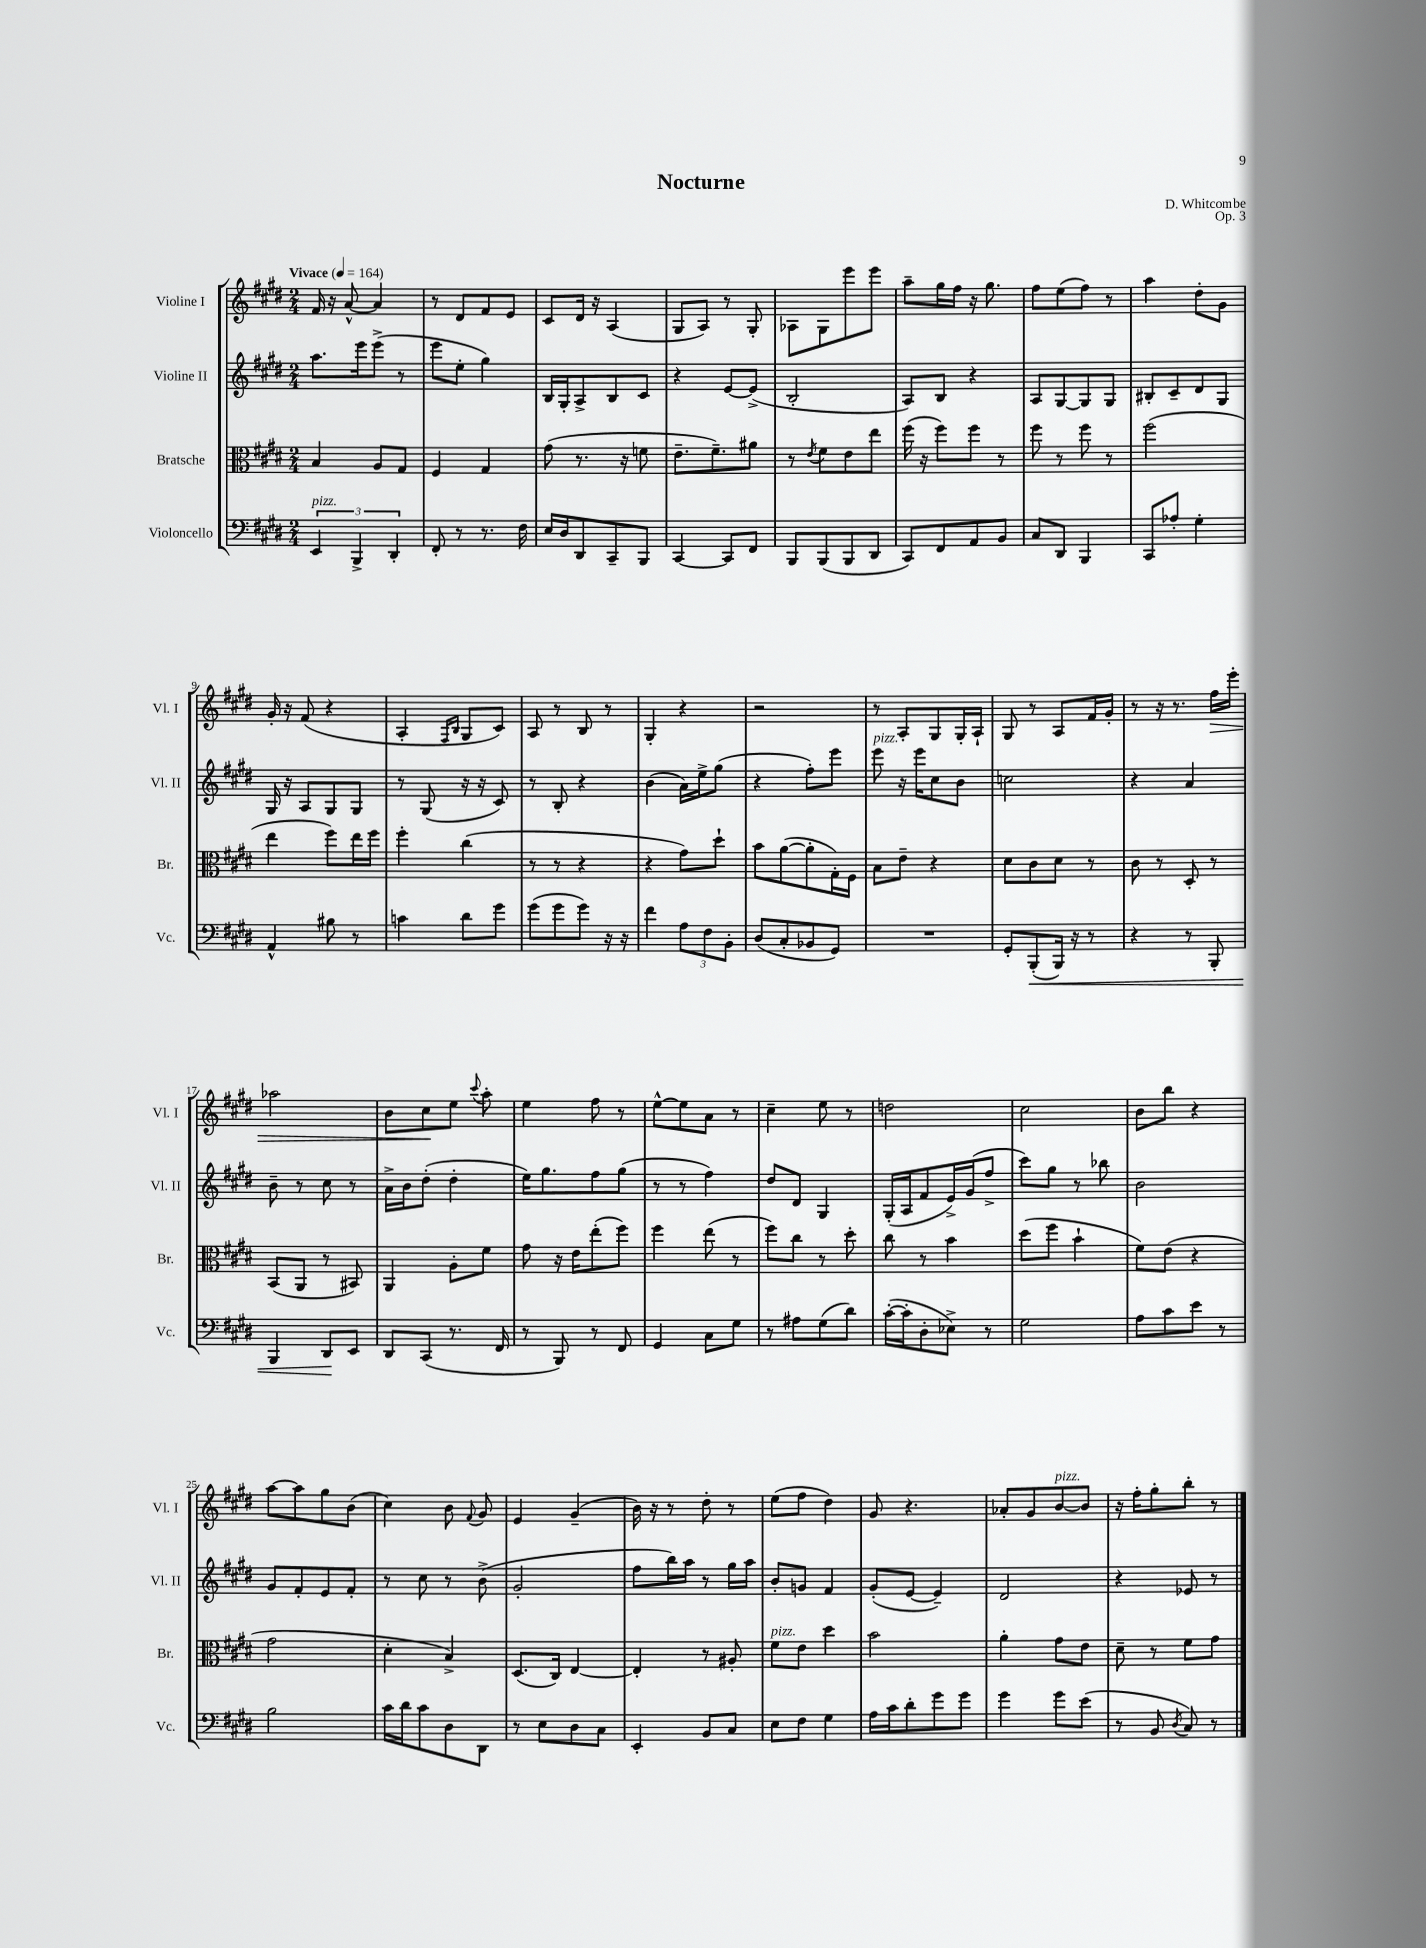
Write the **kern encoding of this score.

**kern	**kern	**kern	**kern
*staff4	*staff3	*staff2	*staff1
*clefF4	*clefC3	*clefG2	*clefG2
*k[f#c#g#d#]	*k[f#c#g#d#]	*k[f#c#g#d#]	*k[f#c#g#d#]
*M2/4	*M2/4	*M2/4	*M2/4
*MM164	*MM164	*MM164	*MM164
6EE/	4B/	8.aa\L	16f#/
.	.	.	16r
.	.	.	[8a^^/
6BBB^/	.	.	.
.	.	16eee\k	.
.	8A/L	(8eee^\J	4a/]
6DD#'/	.	.	.
.	8G#/J	8r	.
=	=	=	=
8FF#'/	4F#/	8eee\L	8r
8r	.	8ee'\J	8d#/L
8.r	4G#/	4gg#\)	8f#/
.	.	.	8e/J
16F#\	.	.	.
=	=	=	=
16E/LL	(8g#\	16B/LL	8c#/L
16D#/J	.	16G#'/J	.
8DD#/	8.r	8A^/	16d#/Jk
.	.	.	16r
8CC#~/	.	8B/	(4A/
.	16r	.	.
8BBB/J	8f\	8c#/J	.
=	=	=	=
[4CC#/	8.e~\L	4r	8G#/L
.	.	.	8A/J)
.	8.f#~\)	.	.
8CC#/]L	.	[8e/L	8r
8FF#/J	8a#\J	(8e^/]J	8G#'/
=	=	=	=
8BBB/L	8r	2B'/	8A-\L
.	8qe/	.	.
(8BBB/	8f#\L	.	8G#\
8BBB/	8e\	.	8eee\
8DD#/J	8ee\J	.	8eee\J
=	=	=	=
8CC#/L)	(16ff#\	8A/L)	8aa~\L
.	16r	.	.
8FF#/	8ff#\L)	8B/J	16gg#\L
.	.	.	16ff#\JJ
8AA/	8ff#\J	4r	16r
.	.	.	8.gg#\
8BB/J	8r	.	.
=	=	=	=
8C#/L	8ff#\	8A/L	8ff#\L
8DD#/J	8r	[8G#/	(8ee\
4BBB/	8ff#\	8G#/]	8ff#\J)
.	8r	8G#/J	8r
=	=	=	=
8CC#/L	(2ff#\	8B#'/L	4aa\
8A-'/J	.	8c#~/	.
4G#'\	.	8d#/	8dd#'\L
.	.	8G#/J	8g#\J
=	=	=	=
4AA^^/	4ee\	16G#/	16g#'/
.	.	16r	16r
.	.	8A/L	(8f#/
8B#\	8ff#\L)	8G#/	4r
8r	16ee\L	8G#/J	.
.	16ff#\JJ	.	.
=	=	=	=
4c\	4ff#'\	8r	4A'/
.	.	(8G#/	.
.	.	.	16qqF#/LL
.	.	.	16qqB/JJ
8d#\L	(4cc#\	16r	8G#/L
.	.	16r	.
8g#\J	.	8c#/)	8c#/J)
=	=	=	=
(8g#\L	8r	8r	8A/
8g#\	8r	8B'/	8r
8g#\J)	4r	4r	8B/
16r	.	.	8r
16r	.	.	.
=	=	=	=
4f#\	4r	(4b\	4G#'/
12A\L	8g#\L)	16a\LL)	4r
.	.	16ee^\J	.
12F#\	.	.	.
.	8dd#`\J	(8gg#\J	.
12BB'\J	.	.	.
=	=	=	=
(8D#/L	8b\L	4r	2r
8C#'/	([8a\	.	.
8BB-/	8a'\]	8ff#'\L)	.
8GG#/J)	16G#'\L)	8eee\J	.
.	16F#\JJ	.	.
=	=	=	=
2r	8B\L	8eee\	8r
.	8e~\J	16r	8A'/L
.	.	16eee\LK	.
.	4r	8cc#\	8G#/
.	.	8b\J	16G#'/L
.	.	.	16A`/JJ
=	=	=	=
8GG#'/L	8d#\L	2cc\	8G#/
(8BBB'/	8c#\	.	8r
16BBB/Jk)	8d#\J	.	8A/L
16r	.	.	.
8r	8r	.	16f#/L
.	.	.	16g#'/JJ
=	=	=	=
4r	8c#\	4r	8r
.	8r	.	16r
.	.	.	8.r
8r	8D#'/	4a/	.
8BBB'/	8r	.	16ff#\LL
.	.	.	16eee'\JJ
=	=	=	=
4BBB/	(8BB/L	8b~\	2aa-\
.	8AA/J	8r	.
8DD#/L	8r	8cc#\	.
8EE/J	8BB#/)	8r	.
=	=	=	=
8DD#/L	4AA/	16a^\LL	8b\L
.	.	16b\J	.
(8CC#/J	.	(8dd#'\J	8cc#\
8.r	8A'\L	4dd#'\	8ee\J
.	.	.	8qqccc#/
.	8f#\J	.	8aa'\
16FF#/	.	.	.
=	=	=	=
8r	8g#\	16ee\LK)	4ee\
.	.	8.gg#\	.
8BBB/)	16r	.	.
.	16e\LK	.	.
8r	(8ee'\	8ff#\	8ff#\
8FF#/	8ff#\J)	(8gg#\J	8r
=	=	=	=
4GG#/	4ff#\	8r	[8ee^^\L
.	.	8r	8ee\]
8C#\L	(8ee\	4ff#\)	8a\J
8G#\J	8r	.	8r
=	=	=	=
8r	8ff#\L)	8dd#/L	4cc#~\
8A#\L	8cc#\J	8d#/J	.
(8G#\	8r	4G#/	8ee\
8d#\J)	8dd#'\	.	8r
=	=	=	=
([16c#'\LL	8cc#\	(16G#'/LL	2dd\
16c#'\]J	.	16A/J	.
8D#'\	8r	8f#/	.
8E-^\J)	4b\	16e^/L)	.
.	.	(16g#/J	.
8r	.	8ff#^/J	.
=	=	=	=
2G#\	(8dd#\L	8ccc#\L)	2cc#\
.	8ff#\J	8gg#\J	.
.	4b`\	8r	.
.	.	8bb-\	.
=	=	=	=
8A\L	8f#\L)	2b\	8b\L
8c#\	(8e\J	.	8bb\J
8e\J	4r	.	4r
8r	.	.	.
=	=	=	=
2B\	2g#\	8g#/L	[8aa\L
.	.	8f#'/	8aa\]
.	.	8e/	8gg#\
.	.	8f#'/J	(8b\J
=	=	=	=
16c#\LL	4d#'\	8r	4cc#\)
16d#\J	.	.	.
8c#\	.	8cc#\	.
8D#\	4B^/)	8r	8b\
.	.	.	8qqf#/
8DD#\J	.	(8b^\	8g#/
=	=	=	=
8r	(8.D#/L	2g#'/	4e/
8E\L	.	.	.
.	16C#/Jk)	.	.
8D#\	[4E/	.	(4g#~/
8C#\J	.	.	.
=	=	=	=
4EE'/	4E'/]	8ff#\L	16b\)
.	.	.	16r
.	.	16bb\L)	8r
.	.	16aa\JJ	.
8BB/L	8r	8r	8dd#'\
8C#/J	8A#'/	16gg#\LL	8r
.	.	16aa\JJ	.
=	=	=	=
8E\L	8f#\L	8b'/L	(8ee\L
8F#\J	8e\J	8g/J	8ff#\J
4G#\	4dd#\	4f#/	4dd#\)
=	=	=	=
16A\LL	2b\	(8g#'/L	8g#/
16c#\J	.	.	.
8d#'\	.	[8e/J	4.r
8g#\	.	4e~/])	.
8g#\J	.	.	.
=	=	=	=
4g#\	4a'\	2d#/	8a-'/L
.	.	.	8g#/
8g#\L	8g#\L	.	[8b/
(8e\J	8e\J	.	8b/]J
=	=	=	=
8r	8d#~\	4r	16r
.	.	.	16ff#'\LK
8BB/	8r	.	8gg#'\
8qD#/	.	.	.
8C#/)	8f#\L	8e-/	8bb'\J
8r	8g#\J	8r	8r
==	==	==	==
*-	*-	*-	*-
